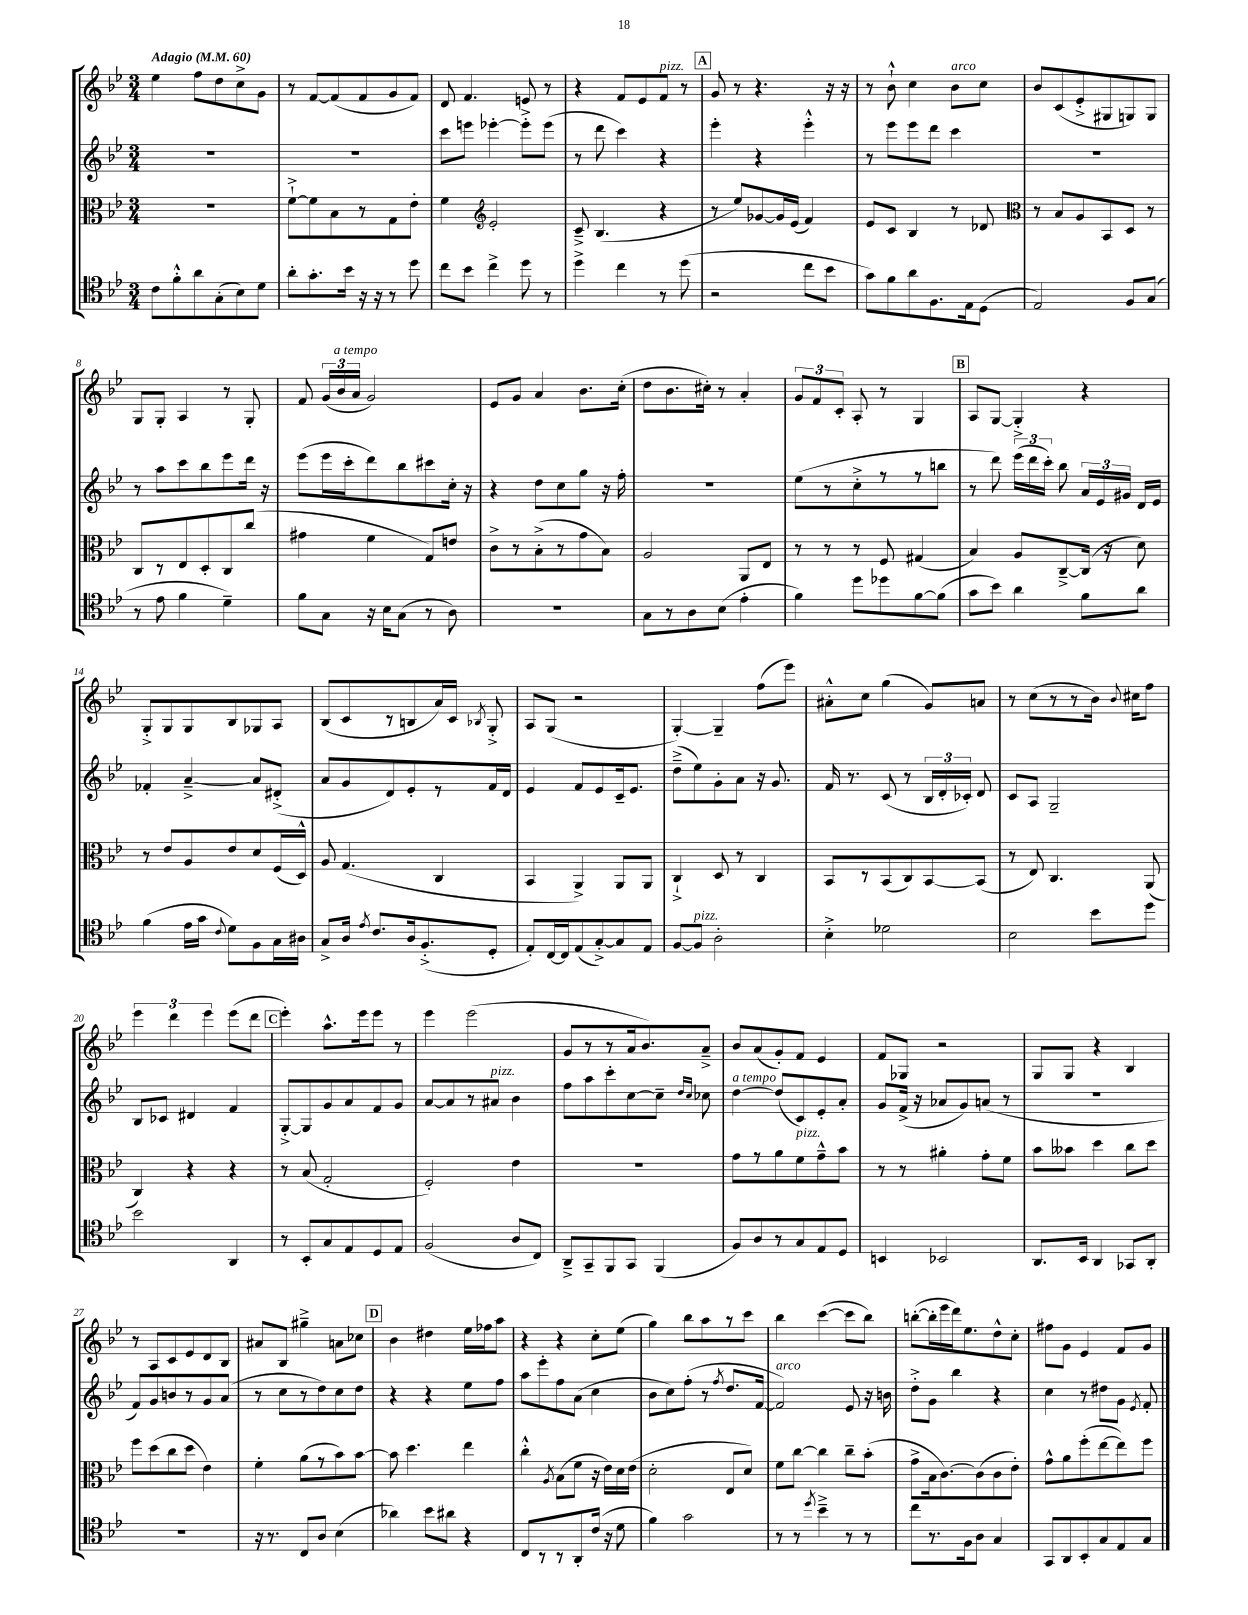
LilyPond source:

<<
\new StaffGroup <<
\new Staff = "s0" {
    \clef treble \key bes \major \numericTimeSignature \time 3/4 \tempo "Adagio" 4 = 60
    \autoBeamOff ees''4 f''8[ d''8 c''8-> g'8] |
    r8 f'8[~ f'8( f'8 g'8 f'8]) |
    d'8 f'4. e'8 r8 |
    r4 f'8[ ees'8 f'8]^\markup { \italic "pizz." } r8 |
    \mark \markup { \box "A" } g'8 r8 r4. r16 r16 |
    r8 bes'8-!-^ c''4 bes'8[^\markup { \italic "arco" } c''8] |
    bes'8[ c'8( ees'8-.-> gis8 g8) g8] |
    g8[ g8]-. a4 r8 g8-. |
    f'8 \tuplet 3/2 { g'16[( bes'16^\markup { \italic "a tempo" } a'16] } g'2) |
    ees'8[ g'8] a'4 bes'8.[ c''16]-.( |
    d''8[ bes'8. cis''16]-.) r8 a'4-. |
    \tuplet 3/2 { g'8[ f'8 c'8]-. } a8-. r8 g4 |
    \mark \markup { \box "B" } a8[ g8]~ g4-.-> r4 |
    g8[-.-> g8 g8 bes8 ges8 a8] |
    bes8[( c'8 r8 b8 a'16) c'16] \acciaccatura { bes8 } g8-.-> |
    a8[ g8]( r2 |
    g4~-.) g4-- f''8[( ees'''8]) |
    ais'8[-.-^ c''8] g''4( g'8[) a'8] |
    r8 c''8[( r8 r8 bes'16]) \appoggiatura { bes'8 } cis''16[ f''8] |
    \tuplet 3/2 { ees'''4 d'''4 ees'''4 } ees'''8[( d'''8] |
    \mark \markup { \box "C" } ees'''4-.) a''8.[-^ ees'''16 ees'''8] r8 |
    ees'''4 ees'''2( |
    g'8[ r8 r8 a'16 bes'8.) a'8]---> |
    bes'8[ a'8( g'8-.) f'8] ees'4 |
    f'8[ ges8] r2 |
    g8[ g8] r4 bes4 |
    r8 a8[ c'8 ees'8 d'8 bes8] |
    ais'8[ bes8] gis''4---> a'8[ ces''8] |
    \mark \markup { \box "D" } bes'4 dis''4 ees''16[ fes''16 a''8] |
    r4 r4 c''8[-. ees''8]( |
    g''4) bes''8[ a''8 r8 c'''8] |
    bes''4 c'''4~( c'''8[ bes''8]) |
    b''8[~-.( b''16-. ees'''16 d'''16) ees''8. d''8-^ c''8]-. |
    fis''8[ g'8] ees'4 f'8[ g'8] \bar "|." |
}
\new Staff = "s1" {
    \clef treble \key bes \major \numericTimeSignature \time 3/4
    \autoBeamOff R2. |
    R2. |
    c'''8[ e'''8] ees'''4~-. ees'''8[-.-> ees'''8]( |
    r8 d'''8 c'''4) r4 |
    \mark \markup { \box "A" } ees'''4-. r4 ees'''4-.-^ |
    r8 ees'''8[ ees'''8 d'''8] c'''4 |
    R2. |
    r8 a''8[ c'''8 bes''8 ees'''8 d'''16] r16 |
    ees'''8[( ees'''16 c'''16-. d'''8) bes''8 cis'''8 c''16]-. r16 |
    r4 d''8[ c''8 g''8] r16 f''16-. |
    R2. |
    ees''8[( r8 c''8-.-> r8 r8 b''8] |
    \mark \markup { \box "B" } r8 d'''8) \tuplet 3/2 { ees'''16[( d'''16 c'''16]-.) } bes''8 \tuplet 3/2 { a'16[ ees'16 gis'16] } d'16[ ees'16] |
    fes'4-. a'4~---> a'8[ dis'8]-.->( |
    a'8[ g'8 d'8) ees'8-. r8 f'16 d'16] |
    ees'4 f'8[ ees'8 c'16-- ees'8.] |
    d''8[--->( ees''8) g'8-. a'8] r16 g'8. |
    f'16 r8. c'8( r8 \tuplet 3/2 { bes16[ d'16-. ces'16]-.) } d'8 |
    c'8[ a8] g2-- |
    bes8[ ces'8] dis'4 f'4 |
    \mark \markup { \box "C" } g8[~-.-> g8 g'8 a'8 f'8 g'8] |
    a'8[~ a'8 r8 ais'8]^\markup { \italic "pizz." } bes'4 |
    f''8[ a''8 c'''8-. c''8~ c''8]-- \grace { d''16[ c''16] } ces''8 |
    d''4~^\markup { \italic "a tempo" } d''8[( c'8) ees'8-. a'8]-. |
    g'8[ f'16]->( r16 aes'8[ g'8) a'8]( r8 |
    R2. |
    f'8[) g'8 b'8 r8 g'8 a'8]( |
    r8 c''8[ r8 d''8) c''8 d''8] |
    \mark \markup { \box "D" } r4 r4 ees''8[ f''8] |
    a''8[ ees'''8-. f''8 a'8]( c''4 |
    bes'8[ c''8) f''8]-.( r8 \acciaccatura { f''8 } d''8.[ f'16]~ |
    f'2^\markup { \italic "arco" }) ees'8 r16 b'16 |
    d''8[-.-> g'8] bes''4 r4 |
    c''4 r8 dis''8[ g'8] \acciaccatura { ees'8 } f'8-. \bar "|." |
}
\new Staff = "s2" {
    \clef alto \key bes \major \numericTimeSignature \time 3/4
    \autoBeamOff R2. |
    f'8[~-!-> f'8 bes8 r8 g8 ees'8]-. |
    f'4 \clef treble ees'2-. |
    c'8---> bes4.( r4 |
    \mark \markup { \box "A" } r8 ees''8[) ges'8~ ges'16 ees'16]( f'4) |
    ees'8[ c'8] bes4 r8 des'8 |
    \clef alto r8 bes8[ a8 bes,8 d8] r8 |
    c8[ r8 ees8 d8-. c8 c''8]( |
    gis'4 f'4 g8[) e'8] |
    c'8[-> r8 bes8-.->( r8 g'8 bes8]) |
    a2 a,8[ ees8] |
    r8 r8 r8 f8 gis4( |
    \mark \markup { \box "B" } bes4) a8[ c8~---> c16]( r16 d'8) |
    r8 ees'8[ a8 ees'8 d'8 f16( d16]-^) |
    a8 g4.( c4 |
    bes,4 a,4->) a,8[ a,8] |
    c4-!-> d8 r8 c4 |
    bes,8[ r8 bes,8( c8) bes,8~ bes,8]( |
    r8 ees8) c4. a,8( |
    c4) r4 r4 |
    \mark \markup { \box "C" } r8 bes8( g2-. |
    f2-.) ees'4 |
    R2. |
    g'8[ r8 a'8 f'8^\markup { \italic "pizz." } g'8---^ bes'8] |
    r8 r8 ais'4-. g'8[-. f'8] |
    bes'8[ beses'8] d''4 c''8[ d''8] |
    f''8[ d''8( c''8 d''8] ees'4) |
    f'4-. a'8[( r8 bes'8) bes'8]~ |
    \mark \markup { \box "D" } bes'8 d''4. ees''4 |
    c''4-.-^ \acciaccatura { a8 } bes8[( f'8] r16 ees'16[) d'16 ees'16]( |
    d'2-. ees8[ d'8]) |
    f'8[ c''8]~ c''4 c''8[-- bes'8]-.( |
    g'8[-> bes16 c'8.~) c'8( c'8 ees'8]-.) |
    g'8[-^ a'8 f''8-.( ees''8~ ees''8) f''8] \bar "|." |
}
\new Staff = "s3" {
    \clef tenor \key bes \major \numericTimeSignature \time 3/4
    \autoBeamOff c'8[ f'8-.-^ a'8 g8-.( bes8) d'8] |
    a'8[-. g'8.-. bes'16] r16 r16 r8 d''8 |
    c''8[ bes'8] c''4-> d''8 r8 |
    d''4-> c''4 r8 d''8( |
    \mark \markup { \box "A" } r2 c''8[ bes'8] |
    g'8[) f'8 a'8 f8. ees16 d8]( |
    ees2) f8[ g8]( |
    r8 ees'8 f'4 d'4--) |
    f'8[ g8] r16 bes16[ g8]( r8 a8) |
    R2. |
    g8[ r8 a8 bes8]( ees'4-. |
    f'4) d''8[ des''8 f'8~ f'8]( |
    \mark \markup { \box "B" } g'8[ bes'8]) a'4 f'8[ a'8] |
    f'4( ees'16[ g'16] \appoggiatura { c'8 } d'8[) f8 g16 ais16] |
    g8[-> a16] \acciaccatura { ees'8 } c'8.[ a16 f8.-.->( d8]-. |
    ees8[-.) c16~ c16 ees8( g8~-.->) g8 ees8] |
    f8[~ f8]^\markup { \italic "pizz." } a2-. |
    bes4-.-> des'2 |
    bes2 bes'8[ d''8] |
    bes'2 a,4 |
    \mark \markup { \box "C" } r8 bes,8[-. g8 ees8 d8 ees8] |
    f2( a8[ c8]) |
    a,8[---> g,8-- f,8 g,8] f,4( |
    f8[) a8 r8 g8 ees8 d8] |
    b,4 bes,2 |
    a,8.[ bes,16] a,4 ges,8[ a,8]-. |
    R2. |
    r16 r8. c8[ a8] bes4( |
    \mark \markup { \box "D" } aes'4) bes'8[ ais'8] r4 |
    c8[ r8 r8 a,8-. c'16]( r16 d'8 |
    f'4) g'2 |
    r8 r8 \acciaccatura { d''8 } bes'4---> r8 r8 |
    c''8[ r8. f16 a8] g4 |
    g,8[ a,8 bes,8-. g8 ees8 g8] \bar "|." |
}
>>
>>
